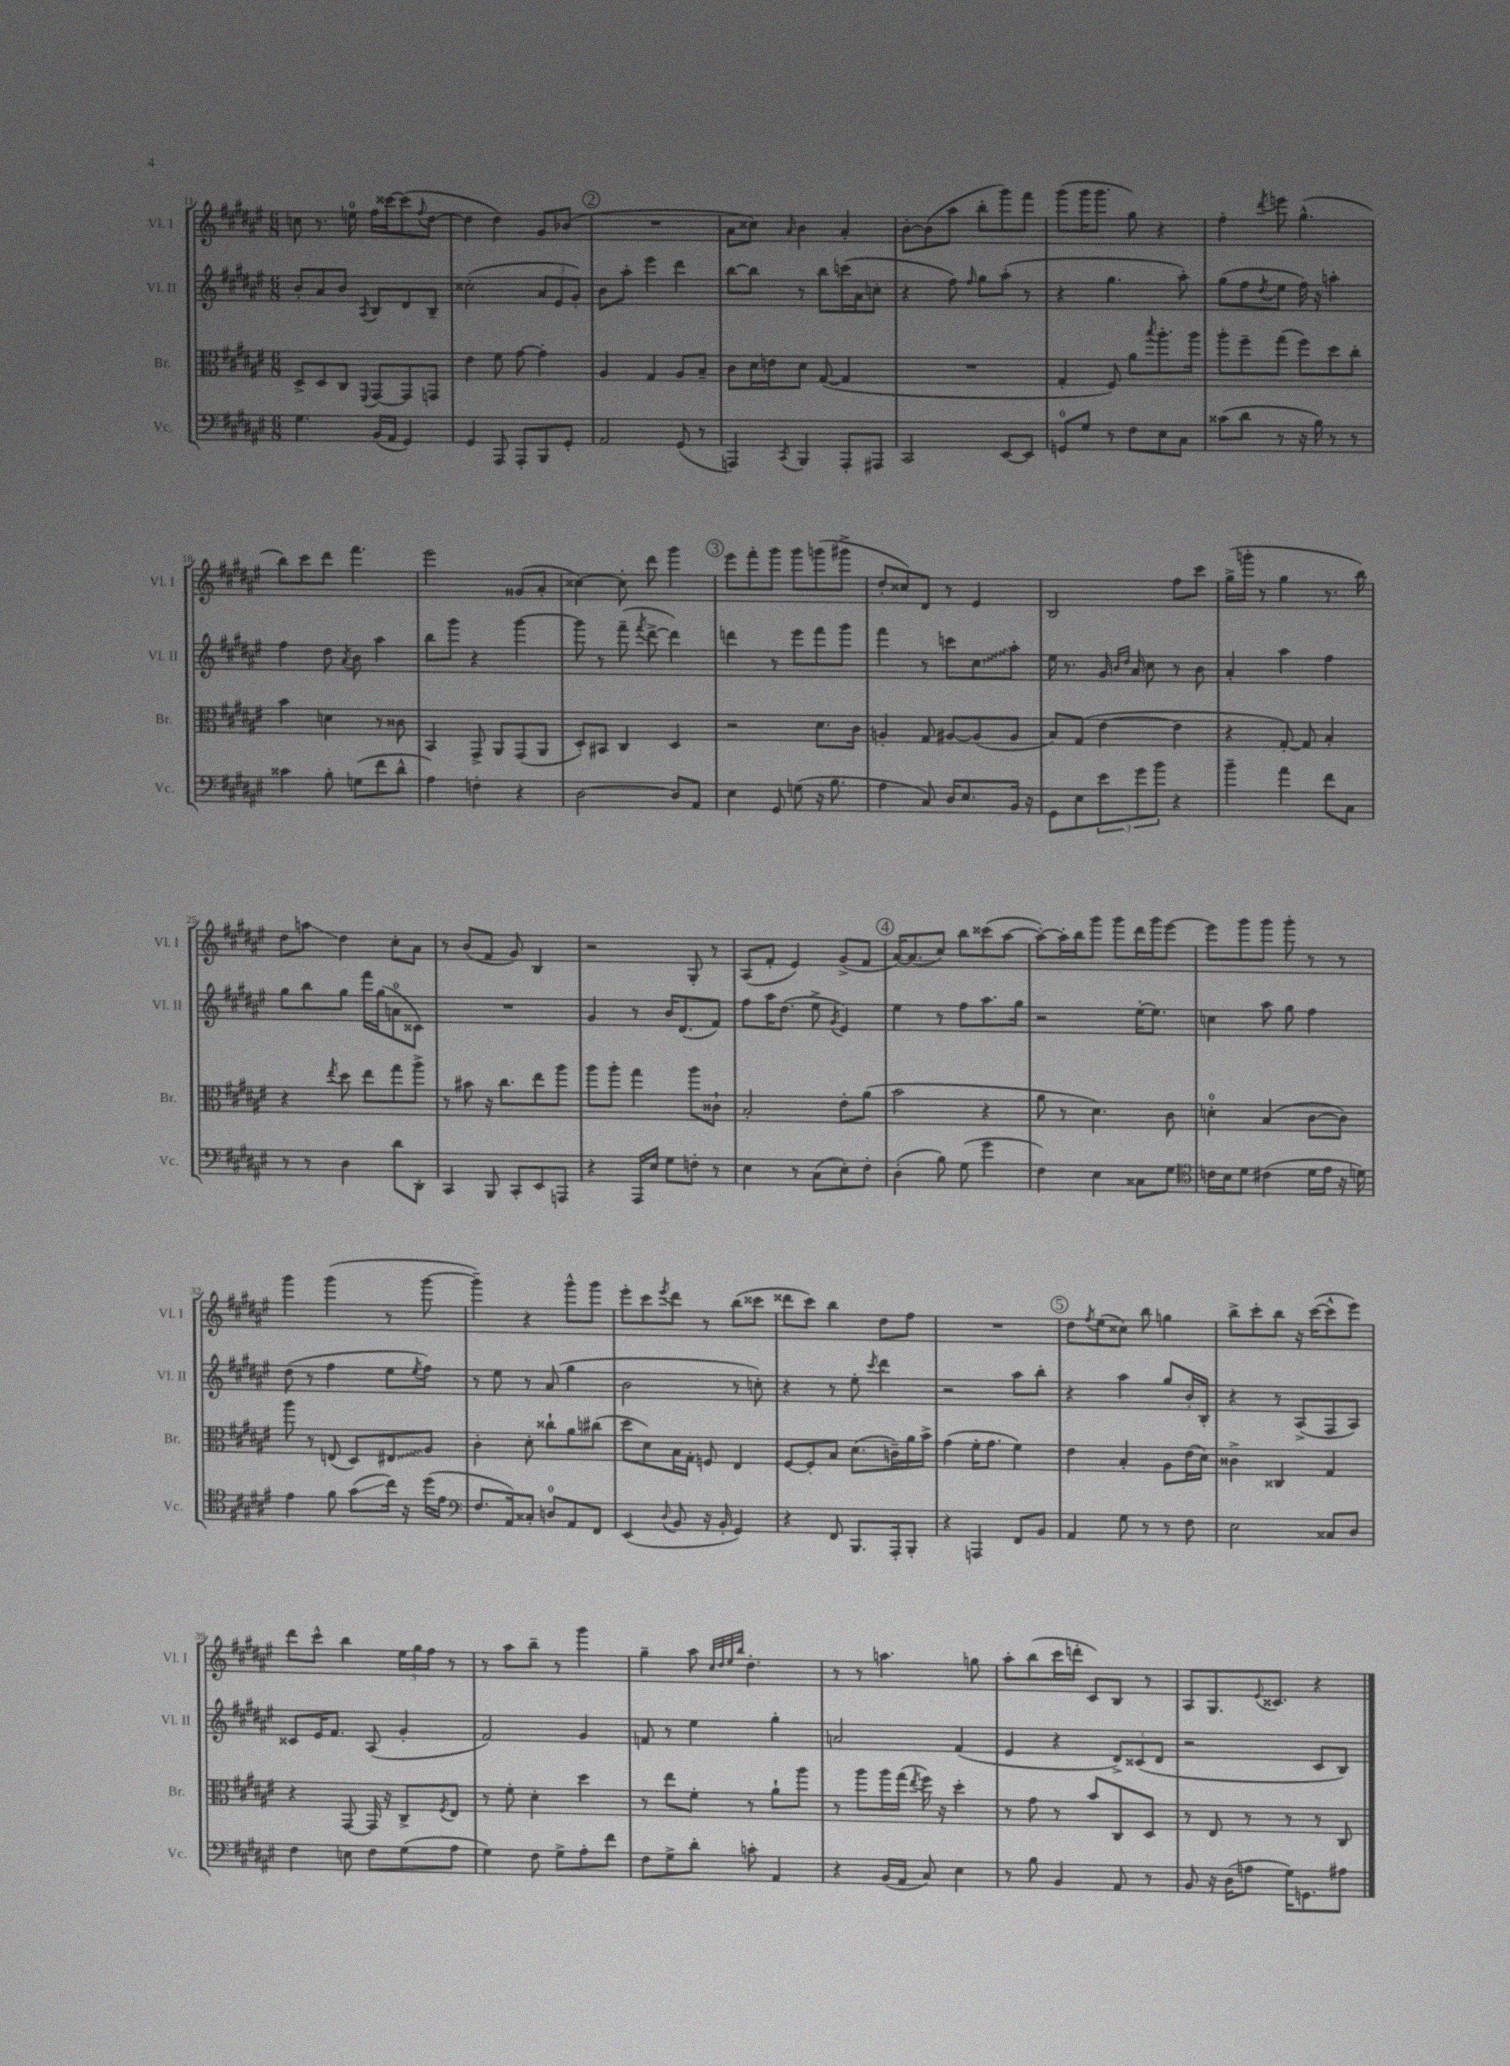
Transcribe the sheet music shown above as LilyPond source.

<<
\new StaffGroup <<
\new Staff = "s0" \with { instrumentName = "Vl. I" shortInstrumentName = "Vl. I" } {
    \clef treble \key fis \major \numericTimeSignature \time 6/8
    c''8 r8. e''16-0 fis''16 cisis'''16~ cisis'''8( \appoggiatura { fis''8 } dis''8~ |
    dis''4 dis''4) gis'8 bes'8( |
    \mark \markup { \circle "2" } R2. |
    ais'8 cisis''8) \grace { ais'16 } b'4 ais'4-. |
    b'8~-. b'8( ais''8 b''8-. gis'''8) fis'''8 |
    gis'''8( gis'''16 gis'''8. gis''8) r4 |
    fis''4-. \acciaccatura { dis'''8 } e'''8 gis''4.-^( |
    b''8) cis'''8 dis'''8 fis'''4. |
    eis'''2 gisis'8( ais'8-. |
    cisis''4~) cisis''8-. dis'''8 gis'''4 |
    \mark \markup { \circle "3" } eis'''8 fis'''8-. gis'''8 gis'''8 g'''8( gis'''8-> |
    dis''8-. cisis''8) dis'8 r8 eis'4 |
    b2 fis''8 cis'''8 |
    gis''16->( g'''16-. r8 gis''4 r8. b''16) |
    dis''8 a''8\glissando dis''4 cis''8-. ais'8 |
    r8 b'8( fis'8 gis'8) b4 |
    r2 gis8-. r8 |
    ais8( fis'8-. eis'4) gis'8->( fis'8 |
    \mark \markup { \circle "4" } ais'16~) ais'8.( cis''8) b''8 cisis'''8( ais''8~ |
    ais''8~-.) ais''16-. b''16 gis'''8 gis'''8 dis'''16 gis'''16 eis'''8~ |
    eis'''8 gis'''8 gis'''8 gis'''8-. r8 r8 |
    gis'''4 gis'''4( r8 gis'''8~ |
    gis'''4--) r4 gis'''8-^ gis'''8 |
    eis'''8-. cis'''8 \acciaccatura { eis'''8 } dis'''8 r8 b''8( cisis'''8 |
    disis'''8 cis'''8) b''4 dis''8 fis''8 |
    R2. |
    \mark \markup { \circle "5" } dis''8 \acciaccatura { fis''8 } eis''8( cisis''8) b''8 g''4 |
    b''8-> cis'''8-. b''8 r16 cis'''16~( cis'''8-^ eis'''8) |
    dis'''8 cis'''8-^ b''4 \tuplet 3/2 { eis''16 gis''16 fis''16 } r8 |
    r8 ais''8 b''8-- r8 gis'''4 |
    gis''4-- ais''8 \grace { cis''32 dis''32 eis''32 b''32 } dis''4.-. |
    r8 r8 a''4. g''8 |
    ais''8-. b''8( cis'''16 d'''16-. cis'8) b8 r8 |
    ais8 gis8. \appoggiatura { eis'8 } cisis'8. r4 \bar "|." |
}
\new Staff = "s1" \with { instrumentName = "Vl. II" shortInstrumentName = "Vl. II" } {
    \clef treble \key fis \major \numericTimeSignature \time 6/8
    b'8-. ais'8 b'8 \acciaccatura { ais8 } b8 dis'8 b8-- |
    cisis''2-.( \tuplet 3/2 { ais'8 eis'8 gis'8-.) } |
    \mark \markup { \circle "2" } b'8 ais''8-. eis'''4 dis'''4 |
    b''8~ b''8 r8 b''8 c'''16( ais'16 c''8-. |
    r4 fis''8) \grace { fis''16 } gis''8 ais''8-.( r8 |
    r4 gis''4. ais''8-.) |
    gis''8( fis''8 \acciaccatura { dis''8 } eis''8 fis''16) r16 a''4-. |
    fis''4 dis''8 \acciaccatura { ais'8 } b'8 ais''4 |
    b''8 gis'''8 r4 gis'''4~ |
    gis'''8 r8 fis'''8--( \acciaccatura { fis'''8 } dis'''8~-> dis'''4) |
    \mark \markup { \circle "3" } d'''4 r8 eis'''8 fis'''8 gis'''8 |
    fis'''4 r8 c'''8 \once \override Glissando.style = #'zigzag cis''8\glissando ais''8-. |
    eis''16 r8. gis'16 \grace { b'16 dis''16 } ais'16 cis''8 r8 b'8 |
    ais'4-. ais''4 fis''4 |
    gis''8 b''8 gis''8 fis'''16 gis''16( a'8-0 cisis'8) |
    R2. |
    gis'4 r8 b'16 dis'8.( fis'8) |
    fis''8 ais''16 dis''8.( eis''8-> \acciaccatura { gis'8 } eis'4) |
    \mark \markup { \circle "4" } eis''4 r8 fis''8 ais''8. gis''16 |
    r2 eis''16~-. eis''8. |
    c''4 ais''8 gis''8 fis''4 |
    dis''8( r8 fis''4 eis''8 \acciaccatura { eis''8 } fis''8) |
    r8 eis''8 r8 ais'8( gis''4 |
    b'2 r8 c''8-.) |
    r4 r8 eis''8-. \acciaccatura { cis'''8 } dis'''4 |
    r2 ais''8 b''8-. |
    \mark \markup { \circle "5" } r4 ais''4 gis''8 b'16-. b16-. |
    r4 r8 ais8->( fis8 ais8) |
    cisis'8 eis'16 fis'8. ais8( gis'4-. |
    fis'2) gis'4 |
    f'8 r8 eis''4 gis''4-. |
    a'2 fis'4( |
    eis'4 r4 \tuplet 3/2 { dis'8->) cisis'8( dis'8 } |
    r2 cis'8 b8) \bar "|." |
}
\new Staff = "s2" \with { instrumentName = "Br." shortInstrumentName = "Br." } {
    \clef alto \key fis \major \numericTimeSignature \time 6/8
    dis8-> dis8 cis8 \appoggiatura { fis,8 } gis,8~ gis,8 g,8 |
    eis'4 fis'8 gis'8~ gis'4-. |
    \mark \markup { \circle "2" } ais4 gis4 ais8 b8-- |
    cis'8 dis'16 e'16 dis'8 gis8~( gis4 |
    R2. |
    gis4-. fis8) ais'8 \acciaccatura { b''8 } ais''8.-. ais''16 |
    ais''8-. fis''8-- gis''8( fis''8) dis''8 cis''8-. |
    b'4 d'4 r8 cisis'8 |
    b,4 gis,8-> ais,8 gis,8( ais,8 |
    dis8-.) bis,8 cis4 dis4 |
    \mark \markup { \circle "3" } r2 dis'8. cis'16 |
    a4-. gis8 ais8~ ais8( ais8 |
    b8) gis8( eis'4~ eis'4 |
    r4 gis8~-.) gis8 b4-. |
    r4 \acciaccatura { eis''8 } dis''8 eis''8 gis''8 ais''8-> |
    r8 bis'8 r16 cis''8. eis''8 ais''8 |
    ais''8 ais''8-. gis''4 ais''8 cisis'8-! |
    b2-. eis'8-. ais'8( |
    \mark \markup { \circle "4" } b'2 r4 |
    ais'8 r8 dis'4.) cis'8 |
    d'4-0-. b4( cis'8~ cis'8) |
    ais''8 r8 e8( dis8) \once \override Glissando.style = #'zigzag eis8\glissando ais8 |
    cis'4-. dis'8-. cisis''8-! ais'8 cis''8( |
    dis''8 dis'8) b16 gis16-. f8 eis4 |
    fis8~ fis8-. b8 dis'8.( c'16--) ais'16 b'16-> |
    gis'4( fis'16-. gis'8. fis'4) |
    \mark \markup { \circle "5" } eis'4 b4-. ais8 eis'16( dis'16) |
    cisis'4-> cisis4 gis4 |
    r4 gis,8~ gis,16 r16 cis8-> \acciaccatura { fis8 } eis8 |
    r8 fis'8-. dis'4-. dis''4 |
    r8 eis''8 fis'8-. r8 ais'8-! ais''8 |
    r8 ais''8 ais''16 gis''16( \acciaccatura { eis''8 } fis''16) r16 dis''4-. |
    r8 gis'8 r8 b'8 cis8 dis8 |
    r8 eis8 r8 r8 r8 cis8 \bar "|." |
}
\new Staff = "s3" \with { instrumentName = "Vc." shortInstrumentName = "Vc." } {
    \clef bass \key fis \major \numericTimeSignature \time 6/8
    gis4. b,16( ais,16 gis,4) |
    gis,4 ais,,8 ais,,8-. b,,8 gis,8-. |
    \mark \markup { \circle "2" } ais,2 gis,8( r8 |
    a,,4) \acciaccatura { cis,8 } b,,4 a,,8-. ais,,8 |
    cis,2 eis,8~ eis,8 |
    g,8-0 gis8 r8 fis8 eis8 cis8 |
    cisis'8( dis'8 r8 r16 b16) r8 r8 |
    cisis'4 b8-. g8( fis'8 dis'8-^ |
    ais4) f4-. r4 |
    dis2~ dis8 ais,8 |
    \mark \markup { \circle "3" } eis4 gis,8 g8( r16 b8. |
    ais4 cis8) dis16 eis8. b,16 r16 |
    gis,8 eis8 \tuplet 3/2 { eis'8 gis'8 b'8 } r4 |
    b'4-- ais'4 fis'8 cis8 |
    r8 r8 dis4 dis'8 dis,8-. |
    cis,4 b,,8 cis,8-. eis,8 a,,8 |
    r4 ais,,16 eis16 gis8 f8-. r8 |
    eis4 r8 cis8( eis8-.) fis8-. |
    \mark \markup { \circle "4" } dis4-.( b8) gis8( gis'4 |
    fis4) eis4 cisis8 gis8 |
    \clef tenor c'16 b16 dis'8 cis'4( dis'16 eis'16 r16 d'16) |
    eis'4 fis'8 gis'8\glissando( cis''16) r16 dis''16( eis'16 |
    \clef bass fis8. ais,16) cisis8-. d8-0 ais,8 fis,8 |
    eis,4( \appoggiatura { dis8 } b,8 r16 b,16-. gis,4) |
    r4 fis,8 b,,8. ais,,16-. b,,8-. |
    r4 a,,4 fis,8 b,8 |
    \mark \markup { \circle "5" } ais,4 gis8 r8 r8 fis8 |
    eis2 cisis8 dis8 |
    fis4 e8 fis8 gis8( ais8 |
    gis4) fis8 gis8-> ais8-. fis'8 |
    fis8 gis8-> dis'8-. c'8-. ais,4 |
    r4 b,16( ais,16 cis8) eis4 |
    r8 b8 b,4 ais,8 r8 |
    b,8 r16 dis16( a8 gis16) g,8. ais8 \bar "|." |
}
>>
>>
\layout { \context { \Score currentBarNumber = #11 } }
